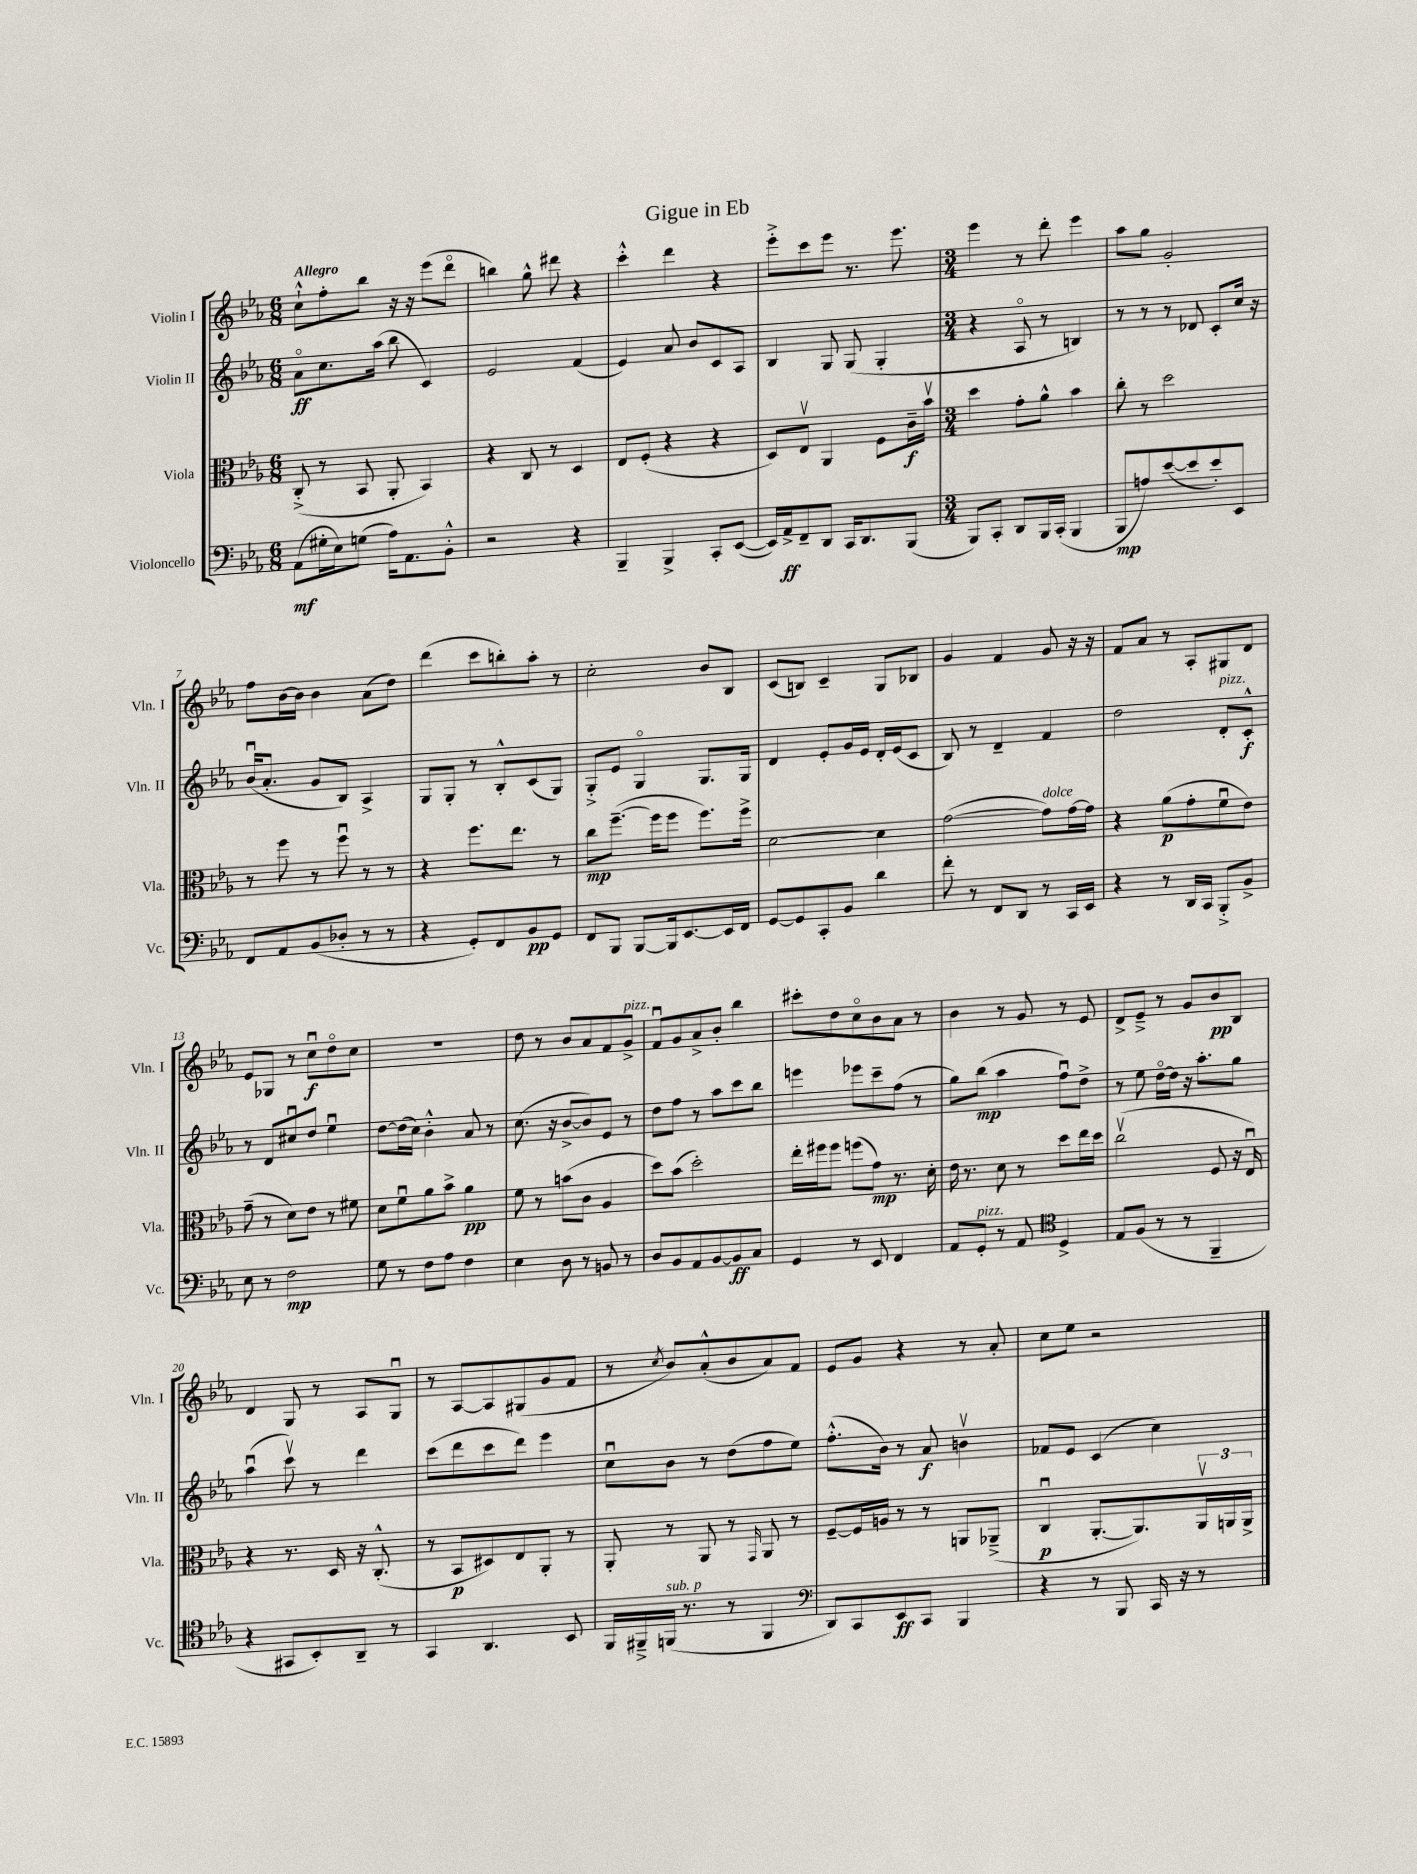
\header { title = "Gigue in Eb" }
<<
\new StaffGroup <<
\new Staff = "s0" \with { instrumentName = "Violin I" shortInstrumentName = "Vln. I" } {
    \clef treble \key ees \major \numericTimeSignature \time 6/8 \tempo "Allegro"
    c''8-!-^ f''8-. bes''8 r16 r16 ees'''8( d'''8\flageolet |
    b''4) g''8-^ dis'''8 r4 |
    c'''4-.-^ d'''4 r4 |
    ees'''8-.-> c'''8 ees'''8 r8. ees'''8. |
    \numericTimeSignature \time 3/4 ees'''4 r8 d'''8-. ees'''4 |
    aes''8 g''8 g'2-. |
    f''8 bes'16~ bes'16 bes'4 aes'8( d''8) |
    d'''4( c'''8 b''8-.) aes''8-. r8 |
    c''2-. bes'8 bes8 |
    c'8( b8) c'4-- g8 bes8 |
    g'4 f'4 g'8 r16 r16 |
    f'8 aes'8 r8 aes8-. gis8 d'8 |
    ees'8 ges8 r8 c''8\downbow\f d''8\flageolet c''8 |
    R2. |
    d''8 r8 bes'8 aes'8 f'8 g'8->^\markup { \italic "pizz." } |
    f'8\downbow g'8 aes'8-> bes'8-. bes''4 |
    cis'''8-. d''8 c''8\flageolet bes'8 aes'8 r8 |
    bes'4 r8 g'8 r8 ees'8 |
    d'8-> ees'8---> r8 g'8 bes'8\pp bes8 |
    d'4 g8 r8 aes8 g8\downbow |
    r8 aes8~ aes8 gis8( g'8 f'8 |
    r8 \acciaccatura { c''8 } bes'8) aes'8-.-^( bes'8 aes'8) f'8 |
    ees'8 g'8 r4 r8 aes'8-. |
    c''8 ees''8 r2 \bar "|." |
}
\new Staff = "s1" \with { instrumentName = "Violin II" shortInstrumentName = "Vln. II" } {
    \clef treble \key ees \major \numericTimeSignature \time 6/8
    aes'8\flageolet\ff c''8. aes''16( bes''8 c'4) |
    ees'2 f'4( |
    ees'4) aes'8 bes'8 c'8 aes8 |
    bes4 g8 g8( g4-. |
    \numericTimeSignature \time 3/4 r4 aes8\flageolet r8 b4) |
    r8 r8 r8 des'8 c'8-. c''16 r16 |
    bes'16\downbow( aes'8.-. g'8 bes8) aes4-> |
    g8 g8-. r8 bes8-.-^ c'8( g8) |
    g8-.-> ees'8 g4\flageolet g8. g16 |
    d'4 ees'8-. g'16 ees'16 d'16-. ees'16( c'8 |
    bes8) r8 d'4-- f'4 |
    d''2 d'8-.^\markup { \italic "pizz." } c'8-.-^\f |
    r8 d'8 cis''8\downbow d''8 ees''4\downbow |
    d''8~ d''16( c''16) bes'4-.-^ aes'8 r8 |
    c''8.( r16 bes'8~-> bes'8) ees'8 r8 |
    d''8 f''8 r8 aes''8 c'''8 bes''8 |
    e'''4 ees'''8 c'''8-- f''8( r8 |
    g''8) bes''8\mp( aes''4 f''8\downbow) d''8-> |
    r8 ees''8 d''16~\flageolet d''16 r16 aes''8.-. g''8 |
    aes''4\downbow( c'''8\upbow) r8 d'''4 |
    c'''8( d'''8 c'''8 d'''8) ees'''4 |
    c''8\downbow bes'8 r8 d''8( f''8 ees''8) |
    f''8.-.-^( bes'16) r8 aes'8\f b'4\upbow |
    fes'8 ees'8 c'4( c''4) \bar "|." |
}
\new Staff = "s2" \with { instrumentName = "Viola" shortInstrumentName = "Vla." } {
    \clef alto \key ees \major \numericTimeSignature \time 6/8
    c8-.->( r8 bes,8 aes,8-. bes,4) |
    r4 c8 r8 d4 |
    ees8 f8-.( r4 r4 |
    d8) ees8\upbow aes,4 f8 c'16--\f bes'16\upbow |
    \numericTimeSignature \time 3/4 d''4 g'8-. aes'8-^ bes'4 |
    c''8-. r8 d''2 |
    r8 f''8 r8 f''8\downbow r8 r8 |
    r4 f''8. ees''8. r8 |
    c''8\mp f''8.~--( f''16 f''8 f''8.) f''16-> |
    d'2~ d'4 |
    g'2~( g'8^\markup { \italic "dolce" }) g'16~ g'16 |
    r4 aes'8\p( g'8-. f'8\downbow ees'8) |
    g'8--( r8 d'8) ees'8 r8 fis'8 |
    d'8 f'8\downbow aes'8 bes'8-> aes'4\pp |
    f'8 r8 b'8( c'8 aes4 |
    d''8) bes'8( d''2-.) |
    ees''16-. fis''16 fis''8 f''8( g'8\mp) r8. d'16-. |
    ees'16 r8. d'8 r8 d''8 ees''16 d''16 |
    c''2\upbow( f8 r16 ees16\downbow) |
    r4 r8. d16 r16 c8.-.-^( |
    r8 bes,8\p dis8) ees8 aes,8-. r8 |
    aes,8-. r8 aes,8 r8 \grace { g,16 } aes,8 r8 |
    f8~-- f16 a16 r8 r8 a,8 aes,8--->( |
    c4\downbow\p aes,8.~-. aes,8.) \tuplet 3/2 { aes,16\upbow a,16 a,16-> } \bar "|." |
}
\new Staff = "s3" \with { instrumentName = "Violoncello" shortInstrumentName = "Vc." } {
    \clef bass \key ees \major \numericTimeSignature \time 6/8
    aes,8\mf( gis16-. ees16) g8( aes16) aes,8. bes,8-.-^ |
    r2 r4 |
    bes,,4-- bes,,4-> c,8-. ees,8~( |
    ees,16) aes,16->\ff f,8-- d,8 c,16 d,8. bes,,8( |
    \numericTimeSignature \time 3/4 bes,,8) c,8-. d,8 bes,,16 c,16-.( bes,,4 |
    bes,,8\mp a8) ees'8~( ees'8 ees'8-.) ees,8 |
    f,8 aes,8 bes,8( des8-. r8 r8 |
    r4 g,8-.) f,8 bes,8\pp g,8 |
    f,8 bes,,8 bes,,8~ bes,,16 ees,8.~ ees,16 f,16 |
    g,8~ g,8 c,8-. bes,8 d'4 |
    f'8-. r8 f,8 d,8 r8 c,16 ees,16 |
    r4 r8 d,16 c,16 bes,,8-.-> bes,8-> |
    ees8 r8 f2\mp |
    g8 r8 f8 aes8 f4 |
    ees4 d8 r8 b,8 r8 |
    d8 bes,8 aes,8 bes,8~ bes,8\ff c8 |
    g,4 r8 ees,8 f,4 |
    aes,8 g,8-.^\markup { \italic "pizz." } r8 aes,8 \clef tenor d4-> |
    ees8 f8( r8 r8 f,4-- |
    r4 gis,8 bes,8-.) aes,8-- r8 |
    g,4 aes,4. bes,8 |
    f,16 fis,16---> f,16^\markup { \italic "sub. p" }( r8. r8 f,4 |
    \clef bass d,8) c,8 ees,8\ff c,8 bes,,4 |
    r4 r8 bes,,8 c,16 r16 r8 \bar "|." |
}
>>
>>
